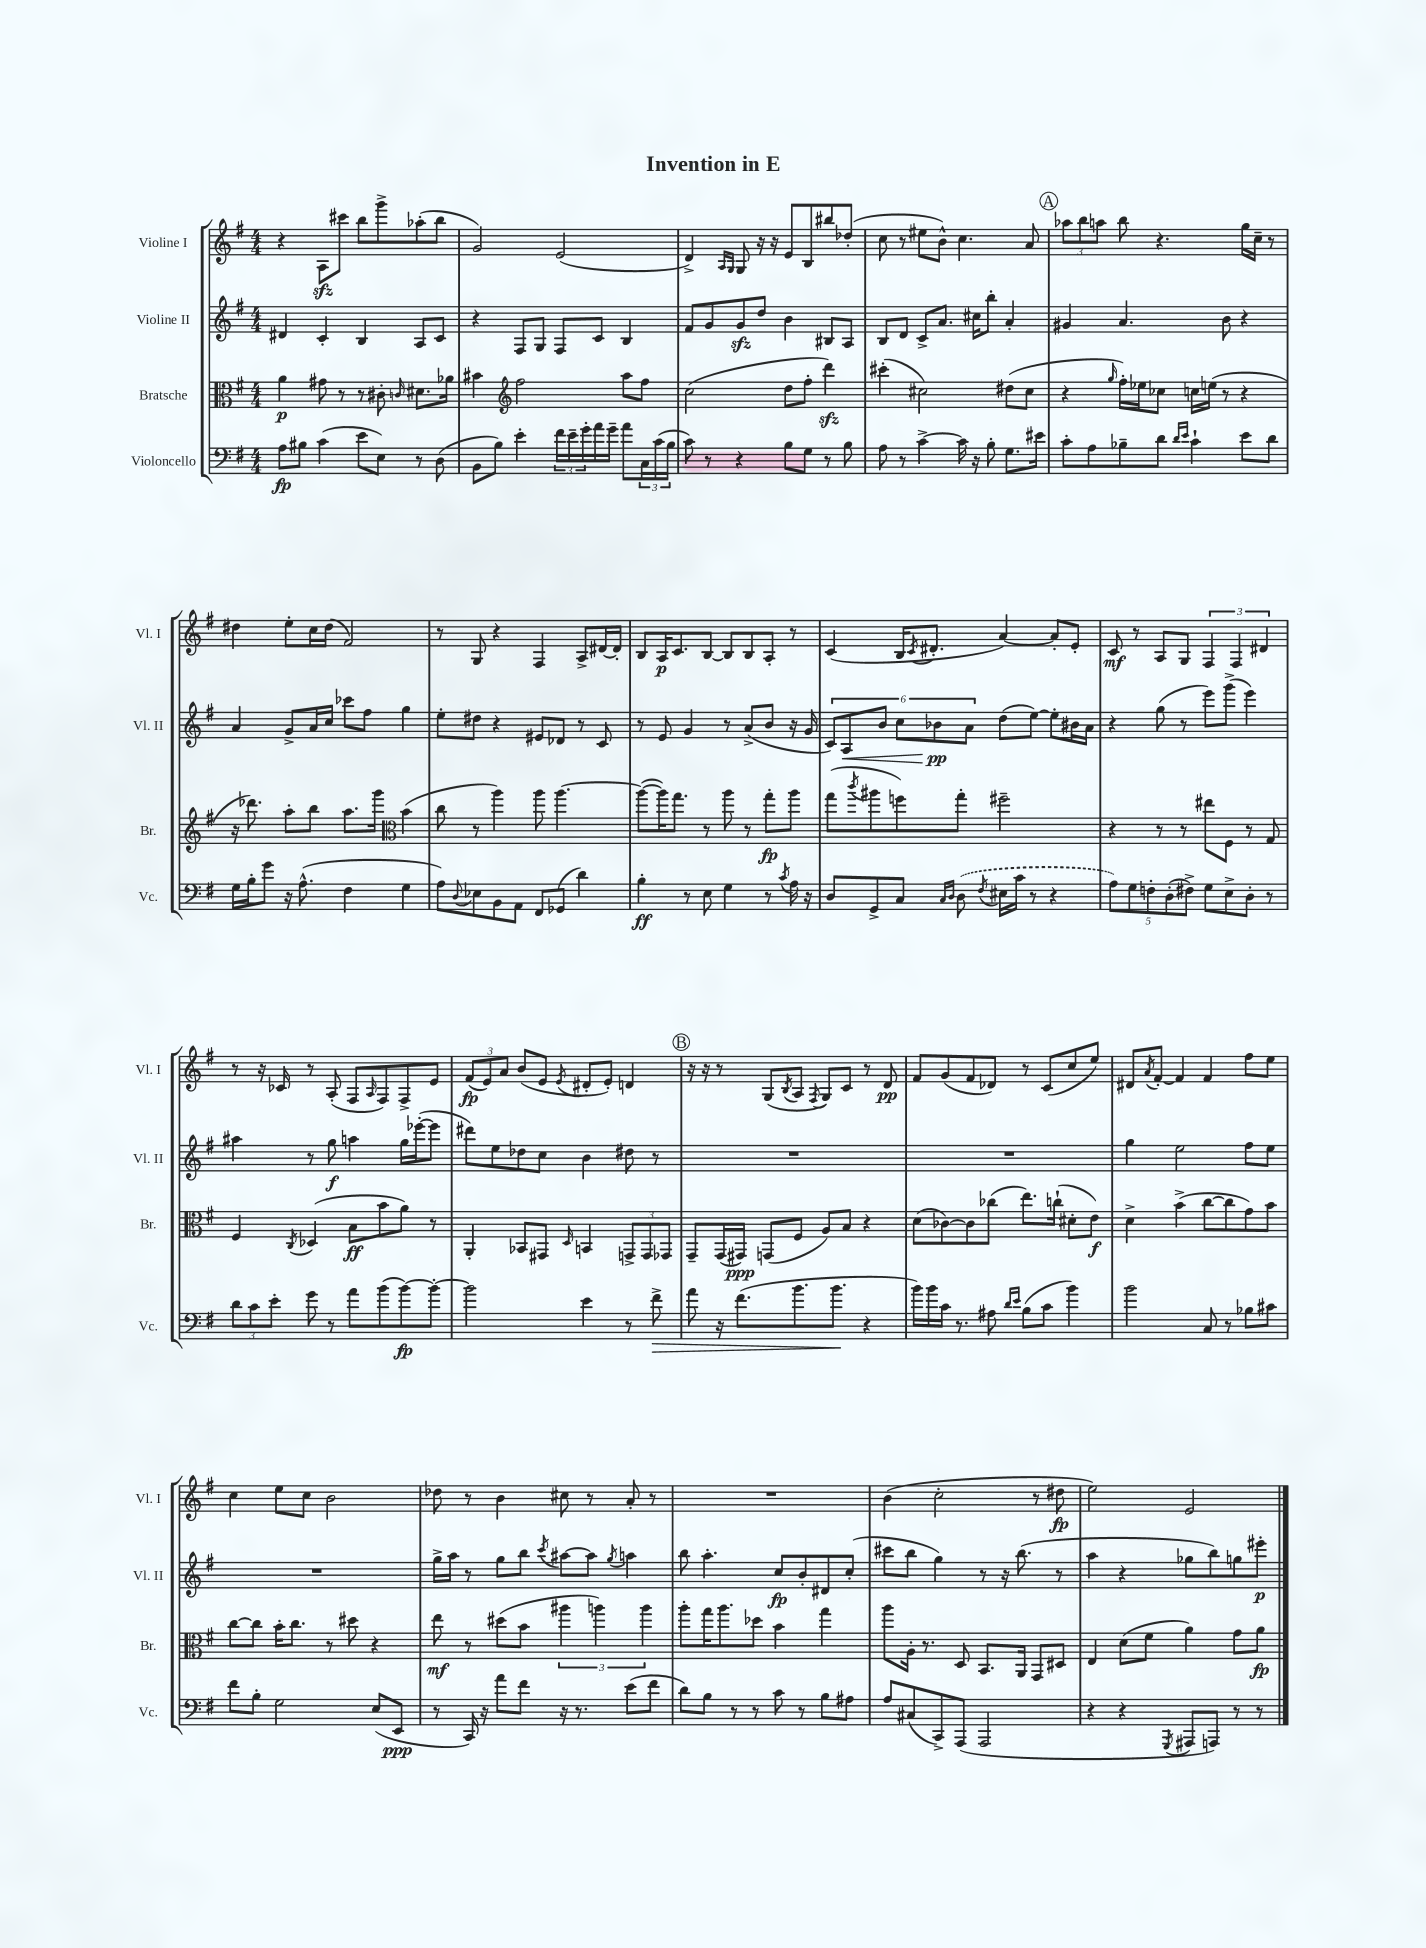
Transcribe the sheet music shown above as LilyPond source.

\header { title = "Invention in E" }
<<
\new StaffGroup <<
\new Staff = "s0" \with { instrumentName = "Violine I" shortInstrumentName = "Vl. I" } {
    \clef treble \key g \major \numericTimeSignature \time 4/4
    r4 a8\sfz cis'''8 b''8 g'''8-> aes''8-.( b''8 |
    g'2) e'2( |
    d'4->) \grace { a16 g16 } g8 r16 r16 e'8 b8 bis''8 des''8-.( |
    c''8 r8 eis''8 b'8-^) c''4. a'8 |
    \mark \markup { \circle "A" } \tuplet 3/2 { aes''8 b''8 a''8 } b''8 r4. g''16 c''16-- r8 |
    dis''4 e''8-. c''16 dis''16( fis'2) |
    r8 g8 r4 fis4 a8-> dis'16~ dis'16-. |
    b8 a16\p c'8. b8~ b8 b8 a8-. r8 |
    c'4( b16 \acciaccatura { c'8 } dis'8.-. a'4~) a'8-. e'8-. |
    c'8\mf r8 a8 g8 \tuplet 3/2 { fis4 fis4 dis'4 } |
    r8 r16 ces'16 r8 a8-.( fis8 \grace { a16 } fis8) fis8-> e'8 |
    \tuplet 3/2 { fis'8\fp( e'8) a'8 } b'8( e'8 \acciaccatura { e'8 } dis'8-. e'8-.) d'4 |
    \mark \markup { \circle "B" } r16 r16 r8 g8( \acciaccatura { b8 } a8 \acciaccatura { fis8 } g8) c'8 r8 d'8\pp |
    fis'8 g'8( fis'8 des'8) r8 c'8( c''8 e''8) |
    dis'8 \acciaccatura { a'8 } fis'8~-. fis'4 fis'4 fis''8 e''8 |
    c''4 e''8 c''8 b'2 |
    des''8 r8 b'4 cis''8 r8 a'8-. r8 |
    R1 |
    b'4( c''2-. r8 dis''8\fp |
    e''2) e'2 \bar "|." |
}
\new Staff = "s1" \with { instrumentName = "Violine II" shortInstrumentName = "Vl. II" } {
    \clef treble \key g \major \numericTimeSignature \time 4/4
    dis'4 c'4-. b4 a8 c'8 |
    r4 fis8 g8 fis8 c'8 b4 |
    fis'8 g'8 g'8\sfz d''8 b'4 bis8 a8 |
    b8 d'8 c'8-> a'8. cis''16 b''8-. a'4-. |
    \mark \markup { \circle "A" } gis'4 a'4. b'8 r4 |
    a'4 g'8-> a'16 c''16 ces'''8 fis''8 g''4 |
    e''8-. dis''8 r4 eis'8 des'8 r8 c'8 |
    r8 e'8 g'4 r8 a'8->( b'8 r16 g'16 |
    \tuplet 6/4 { c'8) a8\< b'8 c''8 bes'8\pp\! a'8 } d''8( e''8~) e''8-. bis'16 a'16 |
    r4 g''8( r8 e'''8) g'''8->( e'''4) |
    ais''4 r8 g''8\f a''4 g''16 ees'''16~-.( ees'''8 |
    dis'''8) e''8 des''8 c''8 b'4 dis''8 r8 |
    \mark \markup { \circle "B" } R1 |
    R1 |
    g''4 e''2 fis''8 e''8 |
    R1 |
    g''16-> a''16 r8 g''8 b''8 \acciaccatura { c'''8 } ais''8~ ais''8 \acciaccatura { g''8 } a''4 |
    b''8 a''4.-. c''8\fp b'8-. dis'8 c''8-.( |
    cis'''8 b''8 g''4) r8 r16 b''8.( r8 |
    a''4 r4 ges''8 b''8) g''8 eis'''8-.\p \bar "|." |
}
\new Staff = "s2" \with { instrumentName = "Bratsche" shortInstrumentName = "Br." } {
    \clef alto \key g \major \numericTimeSignature \time 4/4
    a'4\p gis'8 r8 r8 cis'8-. \grace { c'16 } dis'8. aes'16 |
    bis'4 \clef treble fis''2 a''8 fis''8 |
    c''2( d''8 fis''8-. d'''4\sfz) |
    cis'''4-.( cis''2) dis''8( cis''8 |
    \mark \markup { \circle "A" } r4 \grace { g''16 } fis''16-.) ees''16 ces''8 c''16 e''16( r8 r4 |
    r16 des'''8.) a''8-. b''8 a''8. g'''16 \clef alto b'4( |
    c''8 r8 a''4) a''8 a''4.~ |
    a''8~( a''16) g''8. r8 a''8 r8 g''8-.\fp a''8 |
    g''8( \acciaccatura { c'''8 } ais''8 f''8) g''8-. fis''2-- |
    r4 r8 r8 eis''8 fis8 r8 g8 |
    fis4 \acciaccatura { c8 } des4( b8\ff b'8 a'8) r8 |
    a,4-. bes,8 gis,8 \grace { d16 } b,4 \tuplet 3/2 { g,8-> g,8 ges,8 } |
    \mark \markup { \circle "B" } g,8-- g,16( gis,16\ppp) g,8( fis8 a8) b8 r4 |
    d'8( ces'8~) ces'8 ces''8( e''8.) c''16-!( dis'8-. e'8\f) |
    d'4-> b'4->( c''8~ c''8 g'8) b'8 |
    c''8~ c''8 b'16-. c''8. r8 dis''8 r4 |
    e''8\mf r8 dis''8( b'8 \tuplet 3/2 { ais''4 a''4) a''4 } |
    a''8-. g''16 a''8. des''8 b'4 g''4 |
    a''8 a16-. r8. d8 b,8. a,16 g,8 dis8 |
    e4 d'8( fis'8 a'4) g'8 a'8\fp \bar "|." |
}
\new Staff = "s3" \with { instrumentName = "Violoncello" shortInstrumentName = "Vc." } {
    \clef bass \key g \major \numericTimeSignature \time 4/4
    a8\fp bis8 c'4( e'8 e8) r8 d8( |
    b,8 b8) e'4-. \tuplet 3/2 { fis'16 e'16-- g'16-. } a'16 g'16-- a'8 \tuplet 3/2 { c16 c'16( b16 } |
    c'8) r8 r4 b8 g8 r8 b8 |
    a8 r8 c'4~-> c'16 r16 b8-. g8. eis'16 |
    \mark \markup { \circle "A" } c'8-. a8 bes8-- d'8 \grace { d'16 e'16 } c'4-! e'8 d'8 |
    g16 b16-. g'8 r16 a8.-^( fis4 g4 |
    a8) \appoggiatura { d8 } ees8 b,8 a,8 fis,8 ges,8( d'4) |
    b4-.\ff r8 e8 g4 r8 \acciaccatura { c'8 } a16 r16 |
    d8 g,8-> c8 \grace { c16 d16 } \once \slurDashed d8( \acciaccatura { fis8 } eis16 c'16 r8 r4 |
    \tuplet 5/4 { a8) g8 f8-. d8-.( fis8->) } g8 e8-> d8-. r8 |
    \tuplet 3/2 { d'8 c'8 e'8-. } g'8 r8 a'8 b'8( b'8~\fp) b'8~-. |
    b'2 e'4 r8 fis'8->\> |
    \mark \markup { \circle "B" } a'8 r16 fis'8.( b'8. b'8.\! r4 |
    b'16) b'16 c'16 r8. ais8 \grace { d'16 e'16 } b8( c'8 b'4) |
    b'2 c8 r8 bes8 cis'8 |
    fis'8 b8-. g2 e8( e,8\ppp |
    r8 c,16) r16 a'8 fis'8 r16 r8. e'8( fis'8 |
    d'8) b8 r8 r8 c'8 r8 b8 ais8 |
    a8 cis8( c,8->) a,,8( a,,2 |
    r4 r4 \acciaccatura { g,,8 } ais,,8 a,,8) r8 r8 \bar "|." |
}
>>
>>
\layout { \context { \Score \remove "Bar_number_engraver" } }
